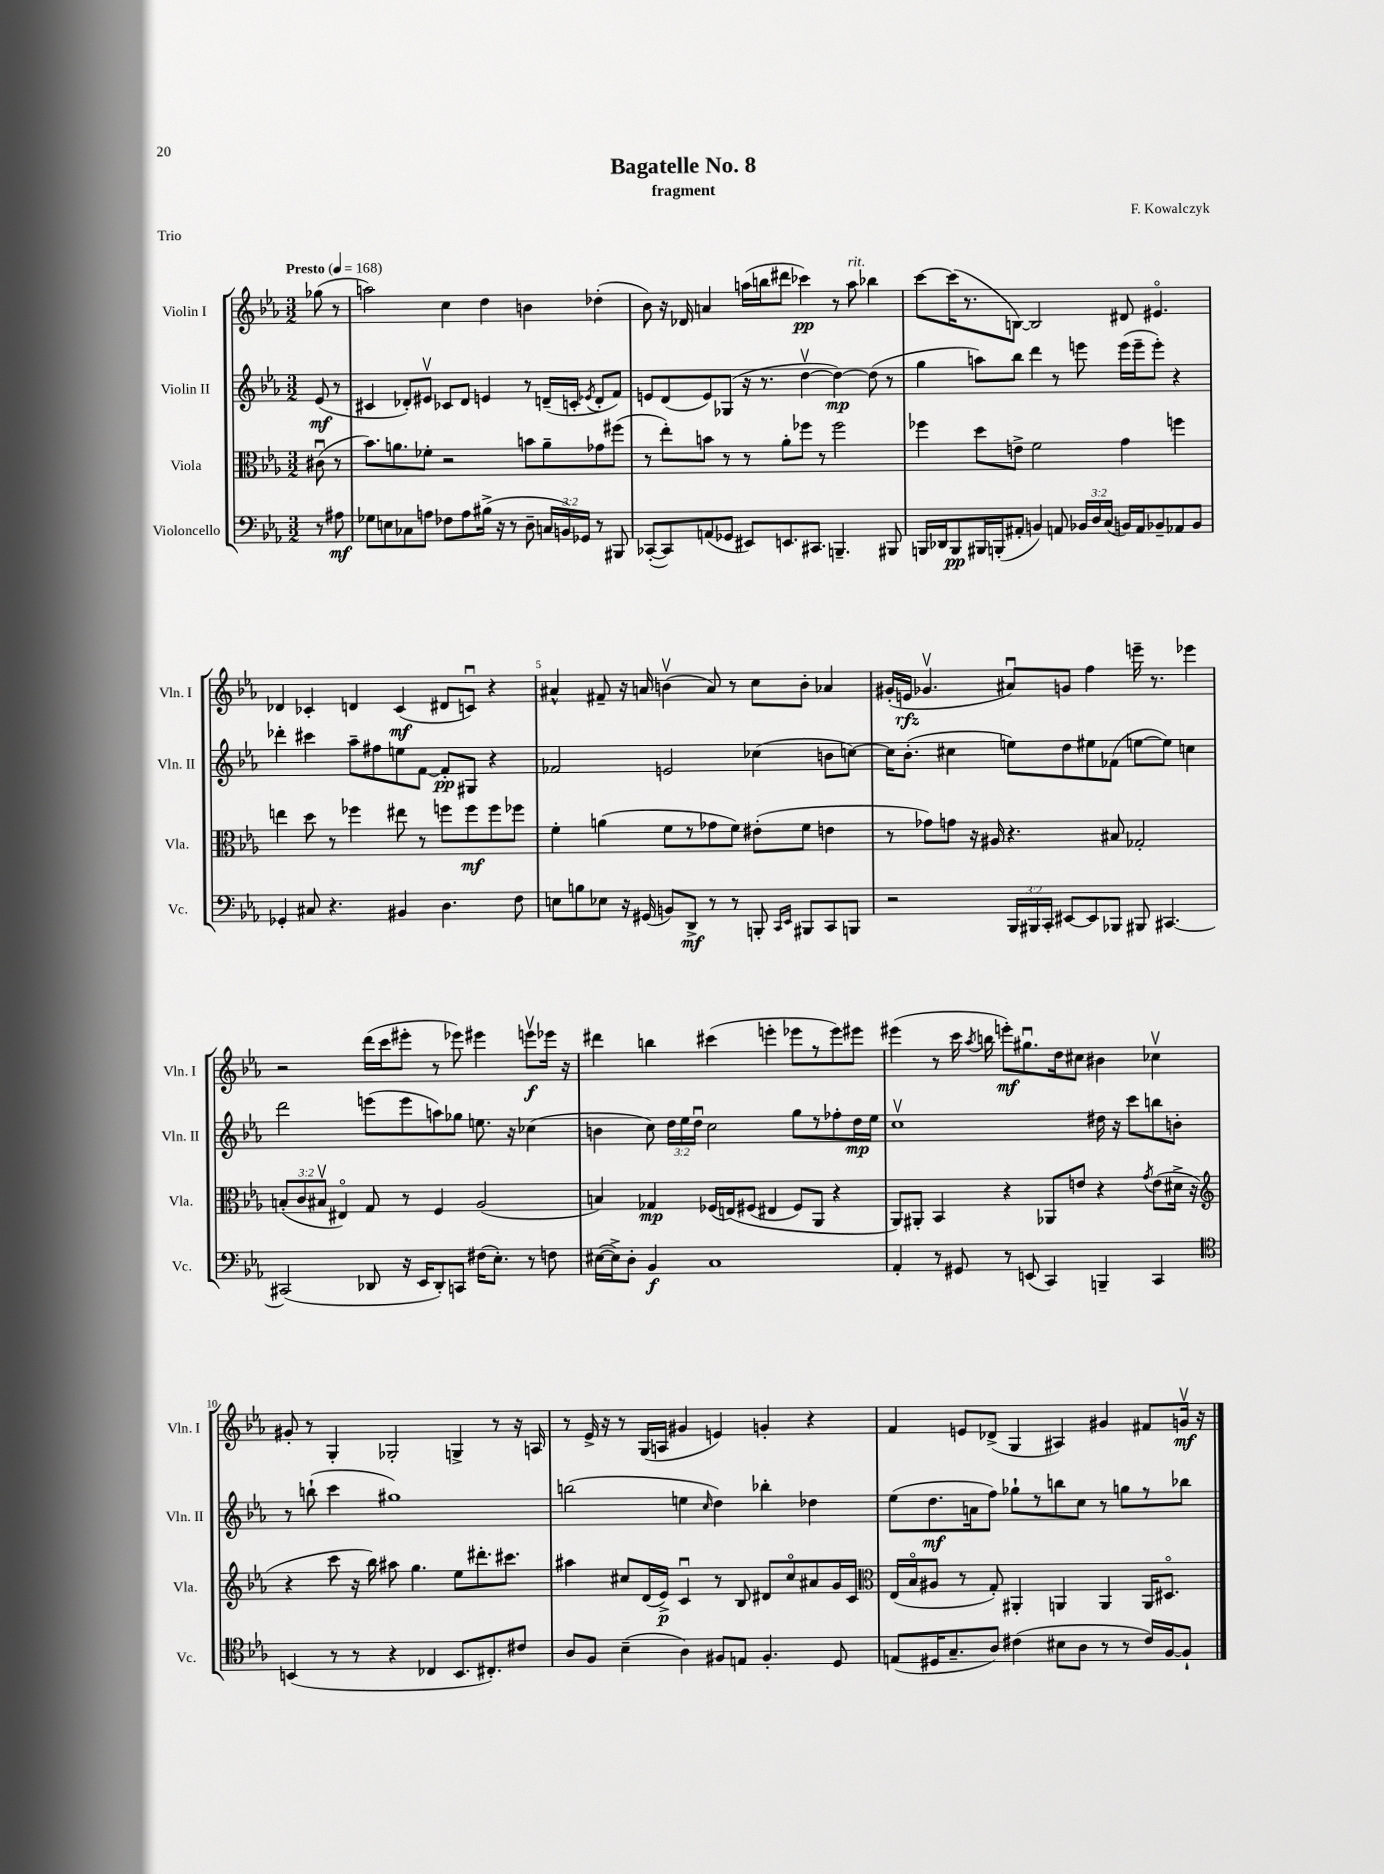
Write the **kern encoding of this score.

**kern	**dynam	**kern	**dynam	**kern	**dynam	**kern	**dynam
*part4	*part4	*part3	*part3	*part2	*part2	*part1	*part1
*staff4	*staff4	*staff3	*staff3	*staff2	*staff2	*staff1	*staff1
*I"Violoncello	*	*I"Viola	*	*I"Violin II	*	*I"Violin I	*
*I'Vc.	*	*I'Vla.	*	*I'Vln. II	*	*I'Vln. I	*
*clefF4	*	*clefC3	*	*clefG2	*	*clefG2	*
*k[b-e-a-]	*	*k[b-e-a-]	*	*k[b-e-a-]	*	*k[b-e-a-]	*
*M3/2	*	*M3/2	*	*M3/2	*	*M3/2	*
*MM168	*	*MM168	*	*MM168	*	*MM168	*
=	=	=	=	=	=	=	=
!	!	!	!	!	!	!LO:TX:a:B:t=Presto	!
8r	.	(8c#Xu\	.	(8e-/	mf	(8gg-X\	.
8A#X\	mf	8r	.	8r	.	8r	.
=1	=1	=1	=1	=1	=1	=1	=1
8G-X\L	.	8.b-\L)	.	4c#X/	.	2aan\)	.
8En\	.	.	.	.	.	.	.
.	.	8.an\	.	.	.	.	.
8C-X\	.	.	.	8d-X'/L)	.	.	.
8An\J	.	8f-X'\J	.	8e#Xv/J	.	.	.
8F-X\L	.	2r	.	8c-X/L	.	4cc\	.
8A\	.	.	.	8d-/J	.	.	.
(16B#X^\Jk	.	.	.	4en/	.	4dd\	.
16r	.	.	.	.	.	.	.
8r	.	.	.	.	.	.	.
8D~\	.	8bn\L	.	8r	.	4bn\	.
24Cn/LL	.	8a~\	.	(16dn~/LL	.	.	.
24BBn/)	.	.	.	.	.	.	.
.	.	.	.	16cn'/JJ	.	.	.
24GG-X/JJ	.	.	.	.	.	.	.
.	.	.	.	8qe-X/	.	.	.
8r	.	8g-X\	.	8d'/L	.	(4dd-X'\	.
8BBB#X/	.	(8ff#X\J	.	8f/J)	.	.	.
=2	=2	=2	=2	=2	=2	=2	=2
([8CC-X'/L	.	8r	.	8en/L	.	8b-\)	.
8CC-/])	.	8ee-'\L)	.	(8d/	.	16r	.
.	.	.	.	.	.	16d-X/	.
(8AAn/	.	8bn\J	.	8e/)	.	4an/	.
8GG-X/J	.	8r	.	(8G-X/J	.	.	.
8EE#X/L)	.	8r	.	16r	.	(16aan\LL	.
.	.	.	.	8.r	.	16bbn\J	.
8.EEn/	.	8a-'\L	.	.	.	8ddd#X\J	.
.	.	8ff-X\J	.	[4ddv\	.	4ccc-X\)	pp
8.CC#X/J	.	.	.	.	.	.	.
.	.	8r	.	.	.	.	.
4.BBBn~/	.	2ff-\	.	4dd\_)	mp	8r	.
!	!	!	!	!	!	!LO:TX:a:i:t=rit.	!
.	.	.	.	.	.	8aa\	.
.	.	.	.	(8dd\]	.	4bb-X\	.
8BBB#X/	.	.	.	8r	.	.	.
=3	=3	=3	=3	=3	=3	=3	=3
16BBBn/LL	.	4ff-X\	.	4gg\	.	[8ccc\L	.
16DD-X/J	.	.	.	.	.	.	.
8BBB/	pp	.	.	.	.	(16ccc\K]	.
.	.	.	.	.	.	8.r	.
16BBB#X/L	.	8dd\L	.	8aan\L)	.	.	.
(16BBBn'/J	.	.	.	.	.	.	.
8AA#X'/J	.	8en^\J	.	8bb-\J	.	[8Bn\J)	.
4BBn/)	.	2f\	.	4ddd\	.	2B/]	.
8AAn/	.	.	.	8r	.	.	.
24BB-X/LL	.	.	.	8eeen\	.	.	.
24D/	.	.	.	.	.	.	.
(24C/JJ	.	.	.	.	.	.	.
16BBn/LL)	.	4g\	.	(16eee\LL	.	8d#X/	.
16AA/J	.	.	.	16eee~\J	.	.	.
8BB-X~/	.	.	.	8eee'\J)	.	4.e#X/	.
8AA-X/	.	4ffn\	.	4r	.	.	.
8BB-/J	.	.	.	.	.	.	.
!!LO:LB:g=z
=4	=4	=4	=4	=4	=4	=4	=4
4GG-X'/	.	4een\	.	4ddd-X'\	.	4d-X/	.
8C#X/	.	8dd\	.	4ccc#X\	.	4c-X'/	.
4.r	.	8r	.	.	.	.	.
.	.	4ff-X\	.	8aa-~\L	.	4dn/	.
.	.	.	.	8ff#X\	.	.	.
4BB#X/	.	8ee#X\	.	8een\	.	(4c-/	mf
.	.	8r	.	[8f\J	.	.	.
4.D\	.	8ffn\L	.	8f'/L]	pp	8d#X/L	.
.	.	8ff\	mf	8G#X/J	.	8cnu/J)	.
.	.	8ff\	.	4r	.	4r	.
8F\	.	8ff-X\J	.	.	.	.	.
=5	=5	=5	=5	=5	=5	=5	=5
8En\L	.	4f'\	.	2f-X/	.	4a#X^^/	.
8Bn\	.	.	.	.	.	.	.
8E-X\J	.	(4an\	.	.	.	8f#X~/	.
16r	.	.	.	.	.	16r	.
(16GG#X/	.	.	.	.	.	16an/	.
8BBn/L)	.	8f\L	.	2en/	.	(4bnv\	.
8DD^/J	mf	8r	.	.	.	.	.
8r	.	8g-X\	.	.	.	8a/)	.
8r	.	8f\J)	.	.	.	8r	.
8BBBn'/	.	(8e#X'\L	.	(4cc-X\	.	8cc\L	.
16qqCC/LL	.	.	.	.	.	.	.
16qqEE-/JJ	.	.	.	.	.	.	.
8BBB#X/L	.	8f\J	.	.	.	8b'\J	.
8CC/	.	4en\	.	8bn\L	.	4a-X/	.
8BBBn/J	.	.	.	[8ccn\J)	.	.	.
=6	=6	=6	=6	=6	=6	=6	=6
2r	.	8r	.	16cc\KL]	.	(16g#X'/LL	.
.	.	.	.	(8.b-'\J	.	16en/JJ	rfz
.	.	8g-X\L)	.	.	.	4.g-Xv/	.
.	.	8gn\J	.	4cc#X\	.	.	.
.	.	16r	.	.	.	.	.
.	.	16A#X/	.	.	.	.	.
24BBB-/LL	.	4.r	.	8een\L)	.	8a#Xu/L)	.
24BBB#X/	.	.	.	.	.	.	.
24CC'/JJ	.	.	.	.	.	.	.
[8EE#X/L	.	.	.	8dd\	.	8gn/J	.
8EE#/]	.	.	.	8ee#X\	.	4ff\	.
8BBB-X/J	.	8B#X/	.	(8f-X\J	.	.	.
8BBB#X/	.	2G-X'/	.	[8een\L	.	16eeen~\	.
.	.	.	.	.	.	8.r	.
[4.CC#X/	.	.	.	8ee\J])	.	.	.
.	.	.	.	4ccn\	.	4eee-X\	.
!!LO:LB:g=z
=7	=7	=7	=7	=7	=7	=7	=7
(2CC#X/]	.	(12Bn'/L	.	2ddd\	.	2r	.
.	.	12c/	.	.	.	.	.
.	.	12B#Xv/J	.	.	.	.	.
.	.	4E#X/)	.	.	.	.	.
8DD-X/	.	8G/	.	(8eeen\L	.	(16ddd\LL	.
.	.	.	.	.	.	16ccc\J	.
16r	.	8r	.	8eee\	.	8eee#X'\J	.
16EE-/KL	.	.	.	.	.	.	.
8DD-'/)	.	4F/	.	8aan\)	.	8r	.
8CCn/J	.	.	.	8gg-X\J	.	8eee-X\)	.
(16F#X\KL	.	(2A-/	.	8.een\	.	4eee#X\	.
8.E-'\J)	.	.	.	.	.	.	.
.	.	.	.	16r	.	.	.
8r	.	.	.	(4cc-X\	.	8eeenv\L	f
8Fn\	.	.	.	.	.	16eee-X\Jk	.
.	.	.	.	.	.	16r	.
=8	=8	=8	=8	=8	=8	=8	=8
([16E#X\LL	.	4Bn/)	.	4bn\	.	4ddd#X\	.
16E#^\J])	.	.	.	.	.	.	.
8D'\J	.	.	.	.	.	.	.
4BB-/	f	4G-X/	mp	8cc\)	.	4bbn\	.
.	.	.	.	24dd\LL	.	.	.
.	.	.	.	24ee-\	.	.	.
.	.	.	.	24ddu\JJ	.	.	.
1C	.	(16F-X/LL	.	2cc\	.	(4ccc#X\	.
.	.	(16En/J)	.	.	.	.	.
.	.	(8F#X/J	.	.	.	.	.
.	.	4E#X/	.	.	.	4eeen'\	.
.	.	8F#/L)	.	8gg\L	.	8eee-X\L	.
.	.	8AA-/J	.	8r	.	8r	.
.	.	4r	.	8ff-X'\	.	8eee-\)	.
.	.	.	.	16dd\L	mp	8eee#X\J	.
.	.	.	.	16ee-\JJ	.	.	.
=9	=9	=9	=9	=9	=9	=9	=9
4AA-'/	.	8AA-/L)	.	1ccv	.	(4eee#X\	.
.	.	8AA#X'/J	.	.	.	.	.
8r	.	4BB-/	.	.	.	8r	.
8GG#X/	.	.	.	.	.	16ccc\	.
.	.	.	.	.	.	8qaa-/	.
.	.	.	.	.	.	16bbn\	.
8r	.	4r	.	.	.	8eeen'\L)	mf
(8EEn/	.	.	.	.	.	8.gg#Xu\	.
4CC/)	.	8AA-X/L	.	.	.	.	.
.	.	.	.	.	.	16dd\k	.
.	.	8en/J	.	.	.	8cc#X\J	.
4BBBn~/	.	4r	.	16dd#X\	.	4b#X\	.
.	.	.	.	16r	.	.	.
.	.	.	.	8ccc\L	.	.	.
.	.	8qg/	.	.	.	.	.
4CC/	.	(8e\L	.	8bbn\	.	4cc-Xv\	.
.	.	16d#X^\Jk	.	8bn'\J	.	.	.
.	.	16r	.	.	.	.	.
!!LO:LB:g=z
=10	=10	=10	=10	=10	=10	=10	=10
*clefC4	*	*clefG2	*	*	*	*	*
(4BBn/	.	4r	.	8r	.	8g#X'/	.
.	.	.	.	(8bbn`\	.	8r	.
8r	.	8ccc\	.	4ccc\	.	4G'/	.
8r	.	16r	.	.	.	.	.
.	.	16bb-\)	.	.	.	.	.
4r	.	8aa#X\	.	1gg#X)	.	2G-X'/	.
.	.	4.gg\	.	.	.	.	.
4C-X/	.	.	.	.	.	.	.
8.BB/L	.	8ee-\L	.	.	.	4Gn^/	.
.	.	8.ddd#X'\	.	.	.	.	.
8.C#X'/)	.	.	.	.	.	.	.
.	.	.	.	.	.	8r	.
.	.	8.ccc#X\J	.	.	.	.	.
8c#X/J	.	.	.	.	.	16r	.
.	.	.	.	.	.	16An/	.
=11	=11	=11	=11	=11	=11	=11	=11
8A-/L	.	4aa#X\	.	(2bbn\	.	8r	.
8F/J	.	.	.	.	.	16e-^/	.
.	.	.	.	.	.	16r	.
(4B-~\	.	8cc#X/L	.	.	.	8r	.
.	.	(16d/L	.	.	.	(16G/LL	.
.	.	16e-^/JJ)	p	.	.	16An/JJ	.
4A-\)	.	4cu/	.	4een\	.	4g#X/	.
.	.	.	.	16qqcc/	.	.	.
8F#X/L	.	8r	.	4dd\)	.	4en/)	.
8En/J	.	8B-/	.	.	.	.	.
4.F#'/	.	8d#X/L	.	4bb-X'\	.	4gn'/	.
.	.	8cc#/	.	.	.	.	.
.	.	8a#X/	.	4dd-X\	.	4r	.
8D/	.	16g/L	.	.	.	.	.
.	.	16c/JJ	.	.	.	.	.
=12	=12	=12	=12	=12	=12	=12	=12
*	*	*clefC3	*	*	*	*	*
(8En/L	.	(16E-/LL	.	(8ee-\L	.	4f/	.
.	.	16B-/J	.	.	.	.	.
16D#X/K	.	8A#X/J	.	8.dd\	mf	.	.
8.G~/	.	.	.	.	.	.	.
.	.	8r	.	.	.	8en/L	.
.	.	.	.	16an\k	.	.	.
8A-/J)	.	8G'/)	.	8ff\J)	.	(8d-X^/J	.
(4c#X\	.	4AA#X'/	.	8gg-X`\L	.	4G/	.
.	.	.	.	8r	.	.	.
8B#X\L	.	4AAn/	.	8bbn\	.	4A#X/)	.
8A-\J	.	.	.	8cc\J	.	.	.
8r	.	4AA/	.	8r	.	4g#X/	.
8r	.	.	.	8ggn\L	.	.	.
16c#/LL)	.	16AA/KL	.	8r	.	8f#X/L	.
[16F/J	.	8.D#X/J	.	.	.	.	.
8F`/J]	.	.	.	8bb-X\J	.	16gnv/Jk	mf
.	.	.	.	.	.	16r	.
==	==	==	==	==	==	==	==
*-	*-	*-	*-	*-	*-	*-	*-
